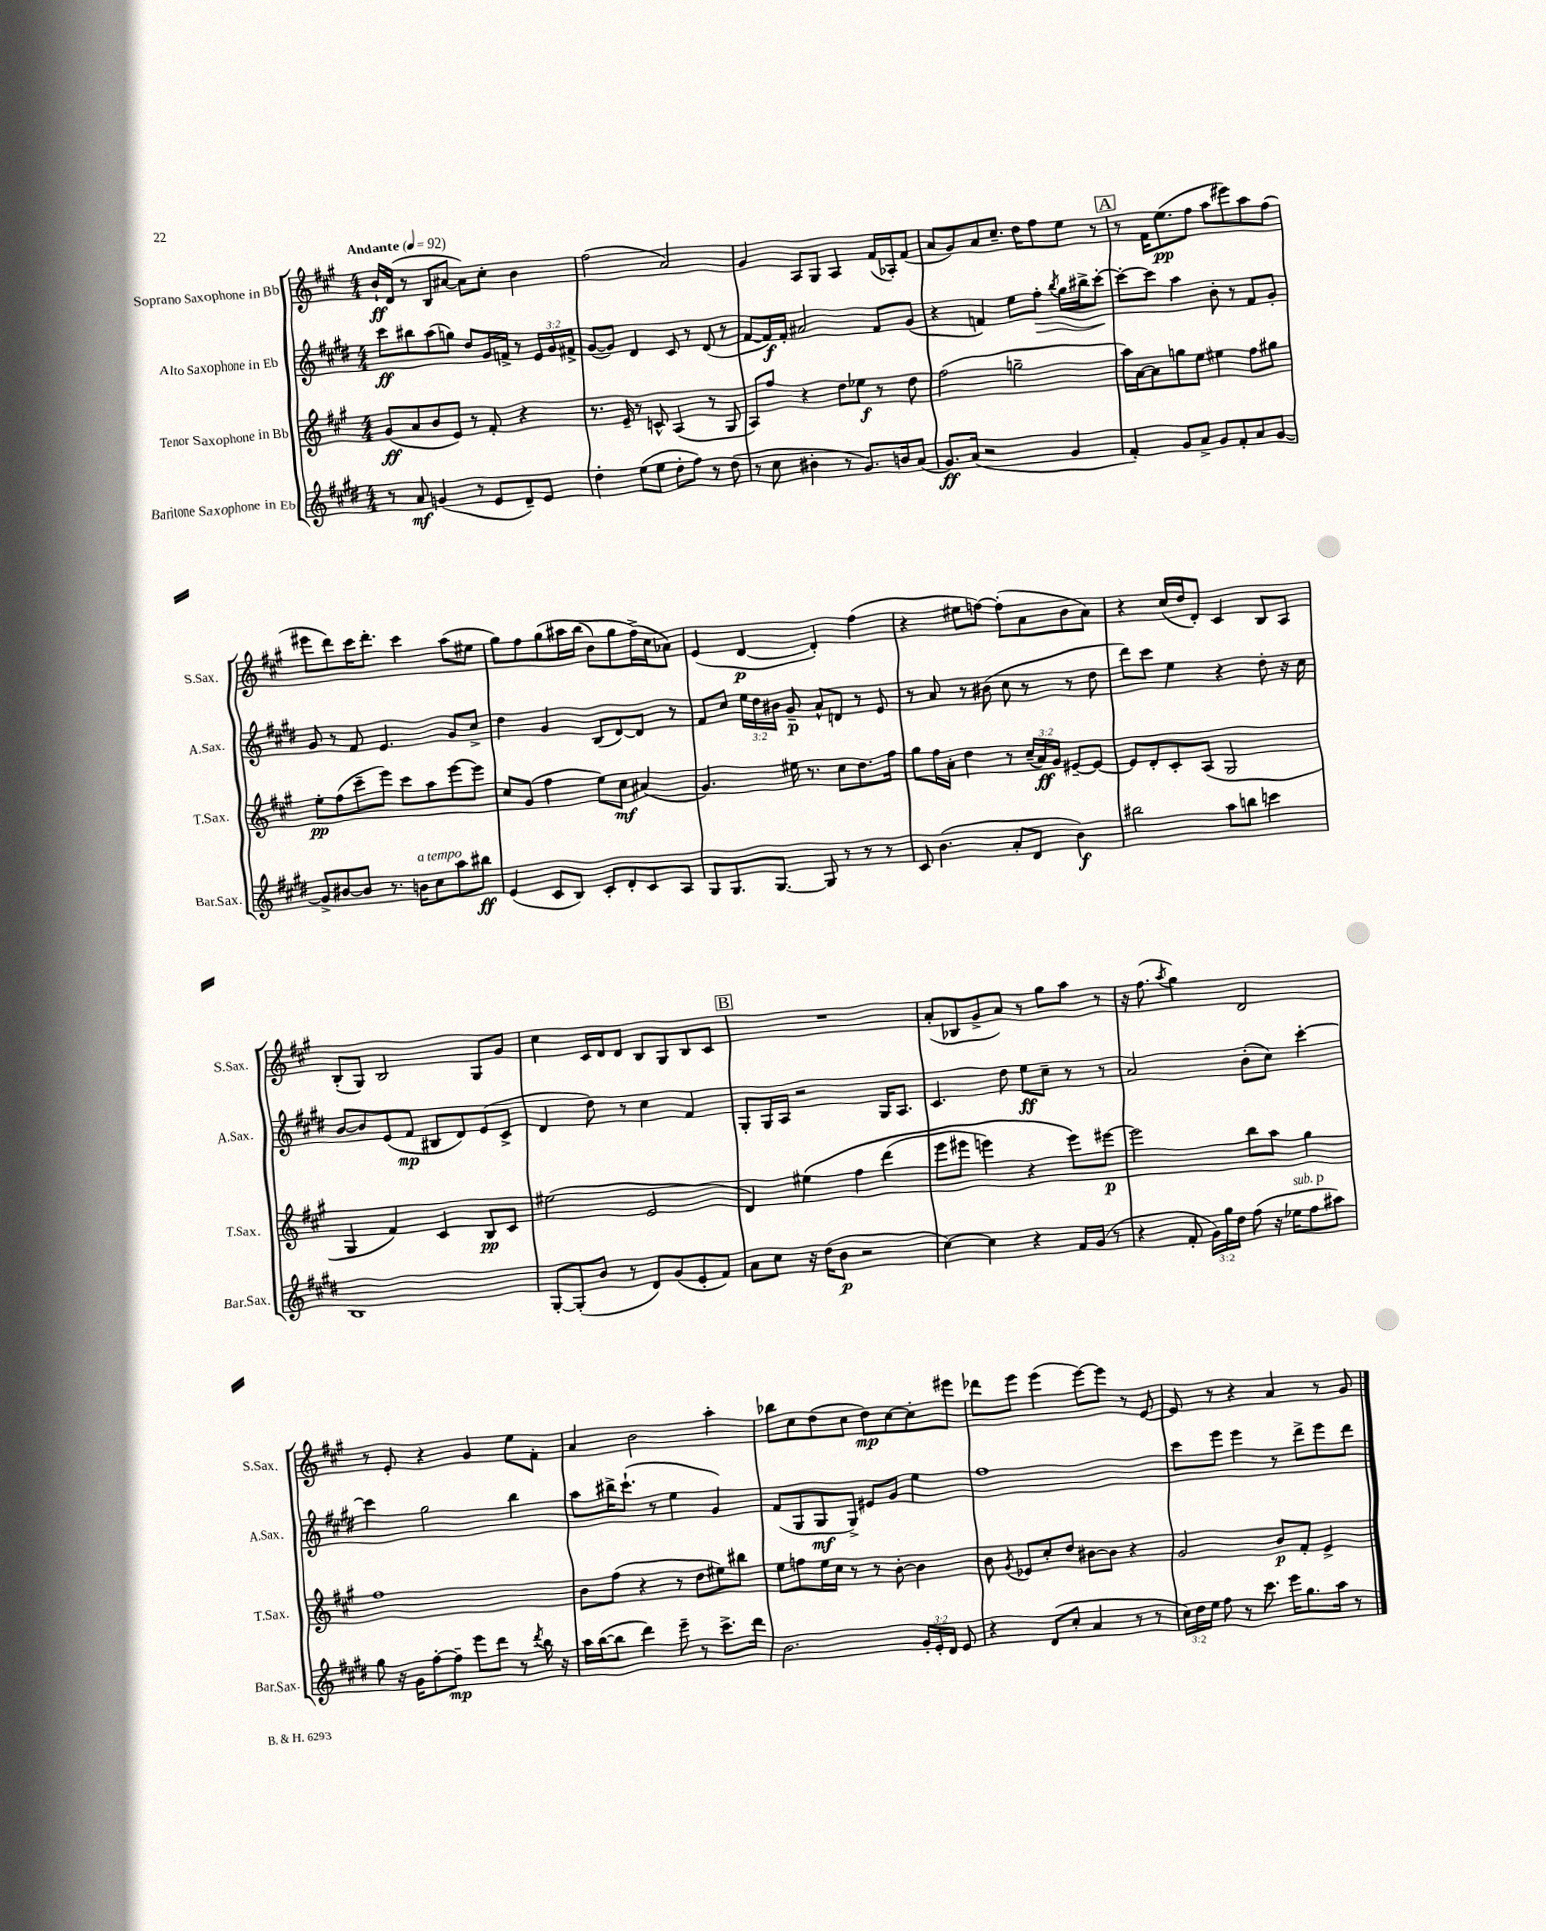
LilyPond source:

<<
\new StaffGroup <<
\new Staff = "s0" \with { instrumentName = "Soprano Saxophone in Bb" shortInstrumentName = "S.Sax." } {
    \clef treble \key a \major \numericTimeSignature \time 4/4 \tempo "Andante" 4 = 92
    \autoBeamOff b'16[-!\ff d'16]( r8 b8[ ais'8]~ ais'8[) cis''8]-. b'4 |
    fis''2( a'2) |
    gis'4 a8[ gis8] a4 fis'16[( aes16-.) fis'8]( |
    a'8[ gis'8) a'8 cis''8.]-- d''16[ fis''8 e''8] r8 |
    \mark \markup { \box "A" } r8 fis'16[ e''8.\pp( fis''8] a''8[ eis'''8) a''8 fis''8]( |
    eis'''8[ d'''8) cis'''16 d'''8.]-. cis'''4 a''8[( eis''8] |
    gis''8[) fis''8 gis''8\( ais''16 b''16]( b'8[) gis''8 fis''16->(\) cis''16 aes'8]) |
    e'4( d'4~\p d'4-.) fis''4( |
    r4 eis''8[ f''8]~) f''8[-.( a'8 b'8 a'8]) |
    r4 cis''16[( d''16 d'8]-.) cis'4 b8[ a8] |
    b8[-.( gis8]) b2 gis8[ gis'8] |
    cis''4 cis'16[ d'16 d'8] b8[ gis8 b8 cis'8] |
    \mark \markup { \box "B" } R1 |
    a'8[-.( bes8 gis'8-> a'8]) r8 gis''8[ a''8] r8 |
    r16 fis''8.( \acciaccatura { a''8 } gis''4) d'2 |
    r8 e'8-. r4 gis'4 e''8[ fis'8]-. |
    a'4 b'2 a''4-. |
    bes''8[ cis''8 d''8( cis''8] d''8[\mp) cis''8~ cis''8-. eis'''8] |
    des'''8[ e'''8] e'''4( e'''8[~) e'''8] r8 e'8~ |
    e'8 r8 r4 a'4 r8 gis'8 \bar "|." |
}
\new Staff = "s1" \with { instrumentName = "Alto Saxophone in Eb" shortInstrumentName = "A.Sax." } {
    \clef treble \key e \major \numericTimeSignature \time 4/4 \override Staff.TupletNumber.text = #tuplet-number::calc-fraction-text
    \autoBeamOff cis'''8[\ff bis''8 a''8( g''8]) dis''8[ gis'16 f'16]-> r8 \tuplet 3/2 { e'16[ gis'16 fis'16]-> } |
    gis'8[~( gis'8]) dis'4 cis'8 r8 dis'8( r8 |
    fis'8[~ fis'16\f) fis'16]-. ais'2 fis'8[ gis'8]( |
    r4 f'4) e''8[ fis''8]-.\> \acciaccatura { b''8 } gis''16[ bis''16-> cis'''8]~-.\! |
    \mark \markup { \box "A" } cis'''8[~-. cis'''8] a''4 b'8-. r8 fis'8[ gis'8]-. |
    gis'8 r8 fis'8 e'4. gis'8[ cis''8]-> |
    dis''4 gis'4 b8[( dis'8~) dis'8] r8 |
    fis'8[ cis''8] \tuplet 3/2 { e''16[ dis''16 bis'16] } gis'8--\p a'8[-^ d'8] r8 e'8 |
    r8 a'8 r8 bis'8( cis''8 r8 r8 dis''8 |
    dis'''8[) cis'''8] e''4 r4 dis''8-. r16 cis''16 |
    b'8[~ b'8 e'8( fis'8]\mp bis8[ dis'8) e'8( cis'8]-> |
    dis'4 dis''8) r8 cis''4 fis'4 |
    \mark \markup { \box "B" } gis8[-. gis16 a16] r2 gis16[ a8.] |
    cis'4. dis''8 e''8[\ff cis''8]-- r8 r8 |
    a'2 b'8[-.( cis''8]) cis'''4~-. |
    cis'''4 gis''2 b''4 |
    a''8[ bis''16-> cis'''8.]-!( r8 e''4 gis'4) |
    fis'8[( gis8 gis8\mf gis8]->) eis'8[ gis'8] e''4 |
    fis''1 |
    cis'''8[ e'''8] e'''4 r8 dis'''8[-> e'''8 dis'''8] \bar "|." |
}
\new Staff = "s2" \with { instrumentName = "Tenor Saxophone in Bb" shortInstrumentName = "T.Sax." } {
    \clef treble \key a \major \numericTimeSignature \time 4/4 \override Staff.TupletNumber.text = #tuplet-number::calc-fraction-text
    \autoBeamOff gis'8[\ff( a'8 b'8 e'8]) r8 fis'8-. r4 |
    r8. e'16-- r8 c'8-^ a4( r8 gis8 |
    a8[) fis''8] r4 d''8[ ees''8]\f r8 d''8 |
    fis''2( g''2-- |
    \mark \markup { \box "A" } a''16[) a'16~ a'8 g''8 e''8] eis''4 fis''8[ gis''8] |
    e''8[-.\pp fis''8( cis'''8-- e'''8]) cis'''8[ a''8 e'''8~ e'''8] |
    cis''8[ gis'8]( fis''4 e''8[) cis''8]\mf ais'4( |
    gis'4.) eis''16 r8. cis''8[ d''8. fis''16] |
    gis''8[ fis''16 a'16]-. d''4 r8 \tuplet 3/2 { cis''16[--( a'16\ff) gis'16] } eis'8[~-- eis'8]~ |
    eis'8[ d'8-. cis'8-. a8]( gis2 |
    gis4 fis'4) cis'4 b8[\pp cis'8] |
    eis''2( e'2 |
    \mark \markup { \box "B" } d'4) eis''4\( fis''4 d'''4( |
    e'''8[ eis'''8] e'''4) r4 e'''8[\) eis'''8]~\p |
    eis'''2 b''8[ a''8] gis''4 |
    fis''1 |
    b'8[ fis''8]( r4 r8 d''8[ eis''8) bis''8] |
    e''8[ f''8 e''16 cis''16] r8 r8 b'8~-. b'4 |
    b'8 \acciaccatura { gis'8 } ees'8[ cis''8-. d''8] bis'8[~ bis'8] r4 |
    gis'2 b'8[\p fis'8]-. e'4-> \bar "|." |
}
\new Staff = "s3" \with { instrumentName = "Baritone Saxophone in Eb" shortInstrumentName = "Bar.Sax." } {
    \clef treble \key e \major \numericTimeSignature \time 4/4 \override Staff.TupletNumber.text = #tuplet-number::calc-fraction-text
    \autoBeamOff r8 a'8\mf g'4( r8 e'8[ dis'8--) e'8] |
    dis''4-. e''8[( e''8] dis''8[-. fis''8]) r8 dis''8( |
    r8 cis''8 bis'4-. r8 gis'8.[) b'16 a'8]( |
    gis'8.[\ff) a'16]( r2 gis'4 |
    \mark \markup { \box "A" } fis'4-.) gis'8[ a'8]-> gis'8[ fis'8-. a'8 gis'8]~ |
    gis'8[-> bis'8~ bis'8] r8. b'16[^\markup { \italic "a tempo" } cis''8 a''8 bis''8]\ff |
    e'4( cis'8[ b8]) cis'8[-. dis'8-. cis'8 a8] |
    gis8[ gis8. gis8.]~ gis8 r8 r8 r8 |
    cis'8 b'4.( a'8[-. dis'8] b'4\f) |
    bis''2 a''8[ b''8] c'''4 |
    b1 |
    gis8[~-. gis8-.( b'8] r8 dis'8[) gis'8( e'8-. fis'8]) |
    \mark \markup { \box "B" } a'8[ cis''8] r16 dis''16[( b'8]\p r2 |
    cis''4~) cis''4 r4 fis'16[ gis'16]( r8 |
    r4 fis'8-. \tuplet 3/2 { gis'16[) gis''16 dis''16] } fis''8( r16 ees''16[^\markup { \italic "sub. p" } fis''8 ais''8]) |
    gis''8 r16 gis'16[ fis''8~-. fis''8]--\mp e'''8[ dis'''8] r8 \acciaccatura { dis'''8 } b''16 r16 |
    a''16[ b''16~( b''8] dis'''4) e'''8-- r8 cis'''8.[-> dis'''16] |
    b'2. \tuplet 3/2 { gis'16[-. e'16-. dis'16] } e'8 |
    r4 dis'8[( cis''8]-. a'4 r8 r8 |
    \tuplet 3/2 { cis''16[) dis''16 e''16] } fis''8 r8 cis'''8. e'''16[ gis''8. a''16] r8 \bar "|." |
}
>>
>>
\layout { \context { \Score \remove "Bar_number_engraver" } }
